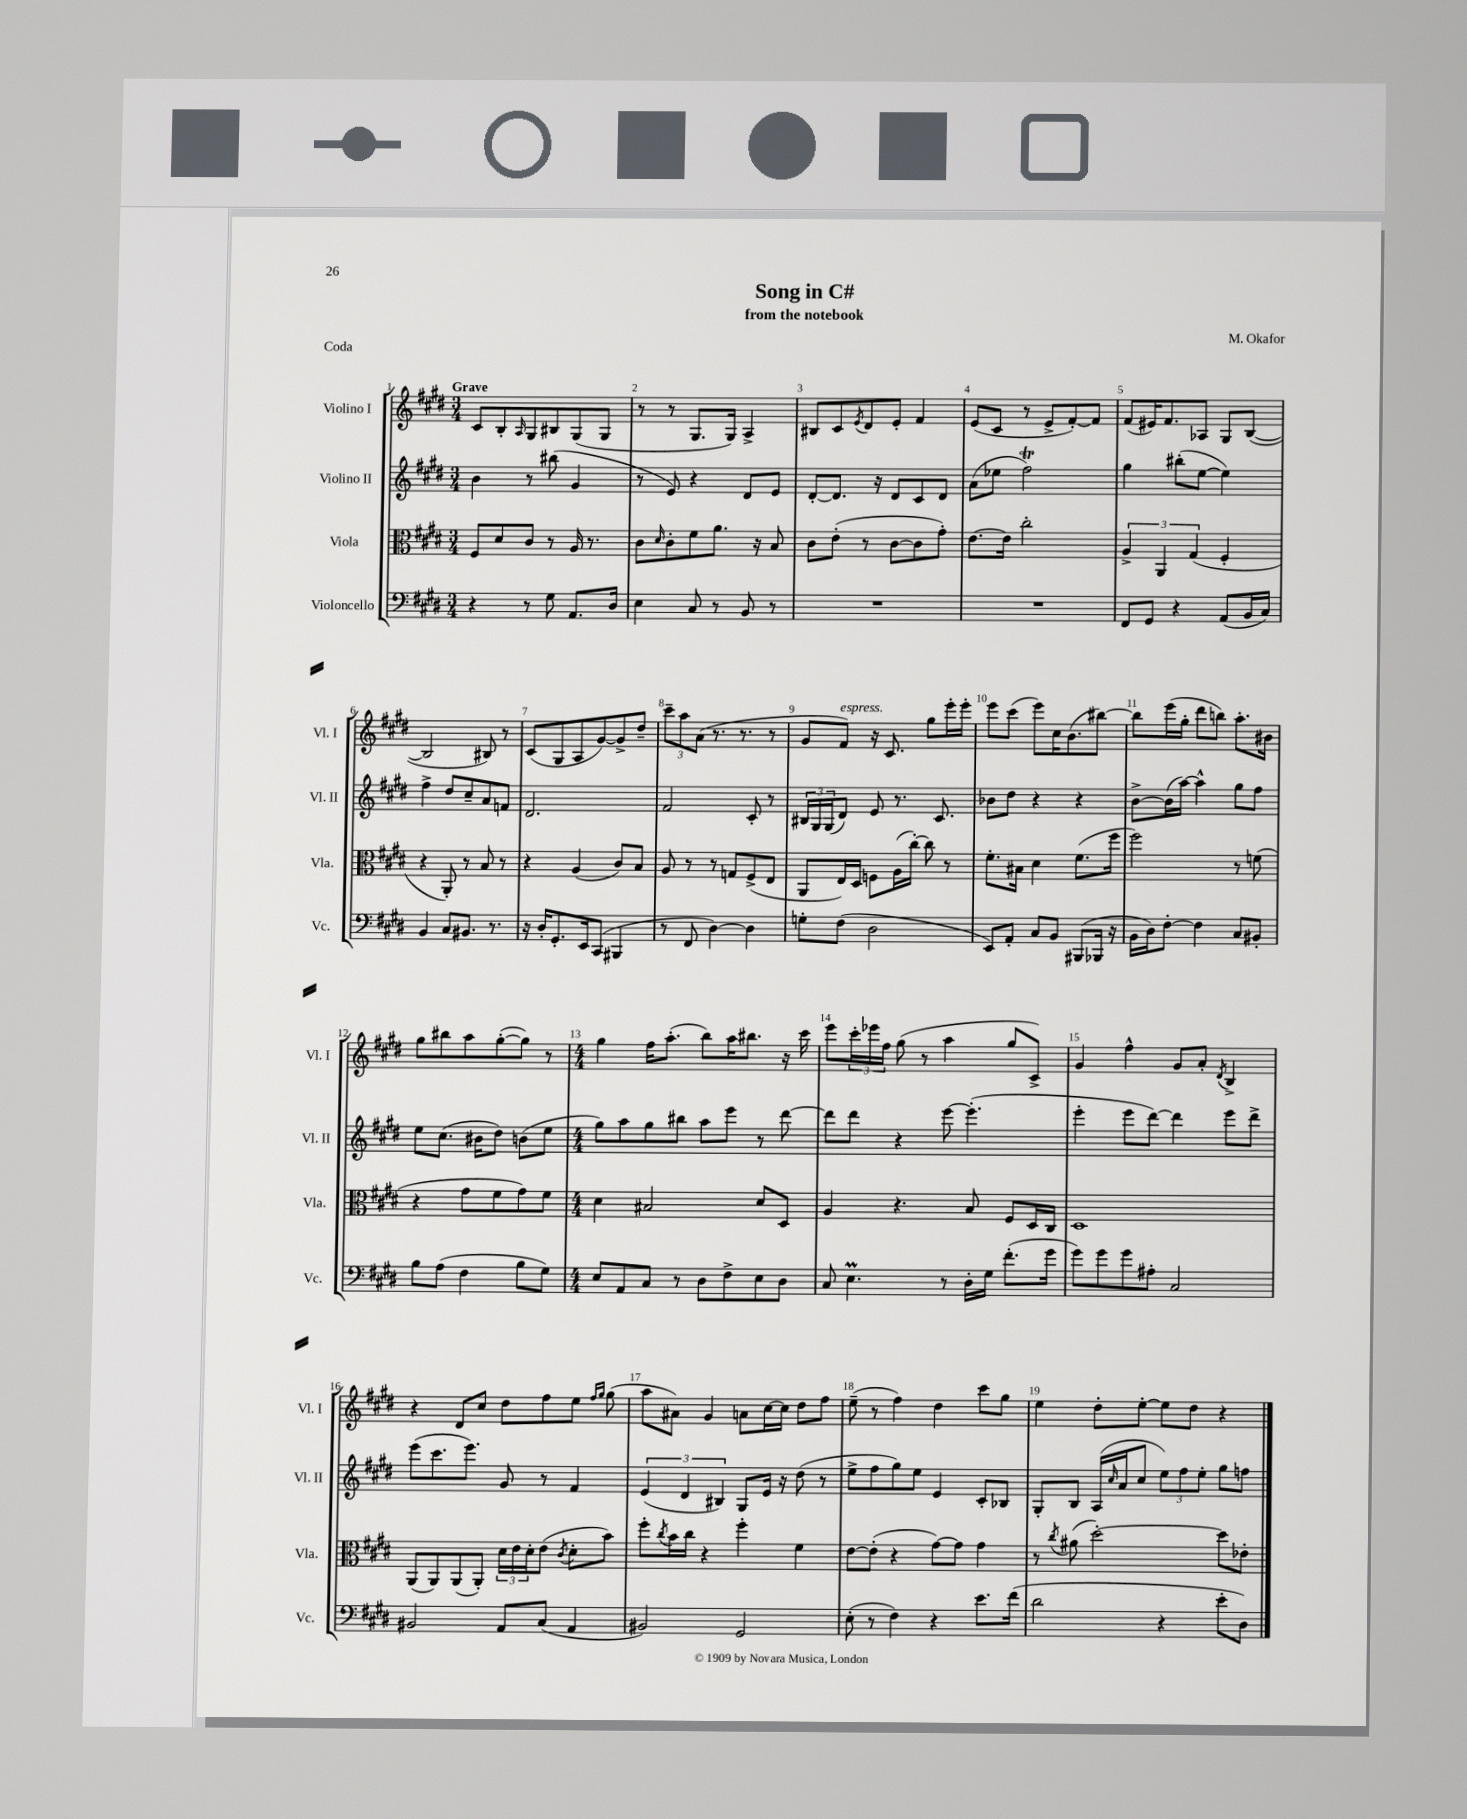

**kern	**kern	**kern	**kern
*staff4	*staff3	*staff2	*staff1
*clefF4	*clefC3	*clefG2	*clefG2
*k[f#c#g#d#]	*k[f#c#g#d#]	*k[f#c#g#d#]	*k[f#c#g#d#]
*M3/4	*M3/4	*M3/4	*M3/4
4r	8F#/L	4b\	8c#/L
.	8d#/	.	8B'/
.	.	.	16qqA/
8r	8c#/J	8r	8G#/
8G#\	8r	(8bb#\	8B#/
8.AA/L	16A/	4g#/	(8G#/
.	8.r	.	.
.	.	.	8G#/J
16D#/Jk	.	.	.
=	=	=	=
4E\	8c#\L	8r	8r
.	16qqd#/	.	.
.	8c#'\	8e/)	8r
8C#/	8f#\	4r	8.G#/L
8r	8.a\J	.	.
.	.	.	16G#/Jk)
8BB/	.	8d#/L	4A^/
.	16r	.	.
8r	8B/	8e/J	.
=	=	=	=
2.r	8c#\L	[8d#'/L	8B#/L
.	(8e'\J	8.d#/]J	8c#/
.	.	.	8qe/
.	8r	.	8d#/
.	.	16r	.
.	[8c#\L	8d#/L	8e'/J
.	8c#\]	8c#/	4f#/
.	8g#'\J)	8d#/J	.
=	=	=	=
2.r	[8.e\L	(8a\L	(8e/L
.	.	8ee-\J	8c#/J
.	16e\]Jk	.	.
.	2cc#'\	2ff#\)	8r
.	.	.	8e^/L
.	.	.	[8f#'/)
.	.	.	8f#/]J
=	=	=	=
8FF#/L	6A^/	4gg#\	(8f#/L
8GG#/J	.	.	16e#/K)
.	6AA/	.	.
.	.	.	8.f#/
4r	.	(8bb#'\L	.
.	(6G#/	.	.
.	.	[8ee\J	8A-/J
(8AA/L	4F#'/	4ee\])	8G#/L
16BB/L	.	.	([8B/J
16C#/JJ)	.	.	.
=	=	=	=
4BB/	4r	4ff#^\	2B/]
8C#/L	8AA'/)	8dd#/L	.
8.BB#/J	8r	8cc#~/	.
.	8B/	8a/	8B#/)
8.r	.	.	.
.	8r	8f/J	8r
=	=	=	=
16r	4r	2.d#/	(8c#/L
16D#'/LK	.	.	.
8.GG#'/	.	.	8G#/
.	(4A/	.	8A/
16EE/k	.	.	.
(8CC#/J	.	.	[8g#/)
4BBB#/	8c#/L)	.	8g#^/]
.	8B/J	.	8dd#~/J
=	=	=	=
8r	8A/	2f#/	12ccc#~\L
.	.	.	12aa\
8FF#/	8r	.	.
.	.	.	(12a\J
[4D#\)	8r	.	8.r
.	8G/L	.	.
.	.	.	8.r
4D#\]	(8F#^/	8c#'/	.
.	8E/J	8r	8r
=	=	=	=
8G'\L	8AA/L	24B#/LL	8g#/L
.	.	24G#/	.
.	.	(24G#/J	.
(8F#\J	16E/L)	8d#/J)	8f#/J)
.	16D#/JJ	.	.
2D#\	8F\L	8e/	16r
.	.	.	8.c#/
.	(16A\L	8.r	.
.	[16cc#'\JJ)	.	.
.	8cc#\]	.	8gg#\L
.	.	8.c#/	.
.	8r	.	16eee'\L
.	.	.	16eee'\JJ
=	=	=	=
8EE/L)	8.f#'\L	8b-\L	8eee\L
8AA'/J	.	8dd#\J	(8ccc#\J
.	16B#\Jk	.	.
8C#/L	4d#\	4r	8eee\L)
8BB/J	.	.	16cc#\K
.	.	.	(8.b\
(8BBB#/L	(8.f#\L	4r	.
16BBB-/Jk	.	.	[8bb#\J)
16r	16ff#\Jk	.	.
=	=	=	=
16BB\LL	2ff#\)	[8b^\L	8bb#\]L
16D#\J)	.	.	.
[8F#'\J	.	(16b\]L	(16eee\L
.	.	[16aa\JJ)	16gg#'\JJ
4F#\]	.	4aa^^\]	8ddd#\L
.	.	.	8bb\J)
8C#/L	8r	8gg#\L	8.aa'\L
8BB#'/J	(8f\	8ff#\J	.
.	.	.	16b#\Jk
=	=	=	=
8B\L	4r	8ee\L	8gg#\L
(8A\J	.	(8.cc#\J	8bb#\
4F#\	8g#\L	.	8aa\
.	.	16b#\LK	.
.	8f#\	8dd#\J)	([8gg#'\
8B\L	8g#\)	(8b\L	8gg#\]J)
8G#\J)	8f#\J	8ee\J	8r
=	=	=	=
*M4/4	*M4/4	*M4/4	*M4/4
8E/L	4d#\	8gg#\L)	4gg#\
8AA/	.	8aa\	.
8C#/J	2B#/	8gg#\	16ff#\LK
.	.	.	(8.aa'\J
8r	.	8bb#\J	.
8D#\L	.	8aa\L	8bb\L)
8F#^\	.	8eee\J	16aa\K
.	.	.	8.bb#\J
8E\	8d#/L	8r	.
8D#\J	8D#/J	[8ddd#\	16r
.	.	.	16ccc#\
=	=	=	=
8C#/	4A/	8ddd#\]L	8eee\L
4.E\	.	8ddd#\J	24ccc#'\L
.	.	.	24eee-\
.	.	.	24ff#\JJ
.	4.r	4r	(8gg#\
.	.	.	8r
8r	.	[8eee\	4aa\
16D#'\LL	8B/	(4.eee'\]	.
16G#\JJ	.	.	.
(8.f#'\L	8F#/L	.	8gg#/L
.	16D#/L	.	8c#^/J)
16g#\Jk	16C#/JJ	.	.
=	=	=	=
8g#\L)	1D#	4eee'\	4g#/
8g#\	.	.	.
8g#\	.	8eee\L	4ff#^^\
8A#'\J	.	[8ddd#\J)	.
2C#/	.	4ddd#\]	8g#/L
.	.	.	8a'/J
.	.	.	8qd#/
.	.	8eee\L	4B^/
.	.	8ddd#^\J	.
=	=	=	=
2BB#/	(8AA/L	(8eee\L	4r
.	8AA/)	8.ccc#\	.
.	(8AA/	.	8d#/L
.	.	8.eee\J)	.
.	8AA'/J)	.	8cc#/J
8AA/L	24d#\LL	8g#/	8dd#\L
.	24e\	.	.
.	24d#'\J	.	.
(8C#/J	(8e\J	8r	8ff#\
.	8qc#/	.	.
4AA/	8d#'\L	4f#/	8ee\J
.	.	.	16qqff#/LL
.	.	.	16qqgg#/JJ
.	8b\J)	.	(8gg#\
=	=	=	=
2BB#/)	8ff#'\L	(6e/	8aa\L
.	8qcc#/	.	.
.	16b\L	.	8a#\J)
.	.	6d#/	.
.	16cc#\JJ	.	.
.	4r	.	4g#/
.	.	6B#/)	.
2GG#/	4ff#'\	8G#/L	8a\L
.	.	16e/Jk	[16cc#\L
.	.	16r	16cc#\]JJ
.	4f#\	(8dd#\	8dd#\L
.	.	8r	8ff#\J
=	=	=	=
(8E'\	[8e\L	8ee^\L	(8ee~\
8r	(8e'\]J	8ff#\	8r
4F#\)	4r	8gg#\)	4ff#\)
.	.	8ee\J	.
4r	[8g#\L)	4e/	4dd#\
.	8g#\]J	.	.
8.e\L	4g#\	8c#'/L	8ccc#\L
.	.	8B-/J	8gg#\J
(16f#\Jk	.	.	.
=	=	=	=
2d#\	8r	8G#'/L	4ee\
.	8qcc#/	.	.
.	(8a#\	8B/J	.
.	[2dd#'\)	(16A/LL	8dd#'\L
.	.	16qqcc#/	.
.	.	16a/J	.
.	.	8cc#/J	[8ee'\J
4r	.	12ee\L)	8ee\]L
.	.	12ff#\	.
.	.	.	8dd#\J
.	.	12ee'\J	.
8e'\L	8dd#\]L	8gg#\L	4r
8D#\J)	8e-'\J	8ff\J	.
==	==	==	==
*-	*-	*-	*-
